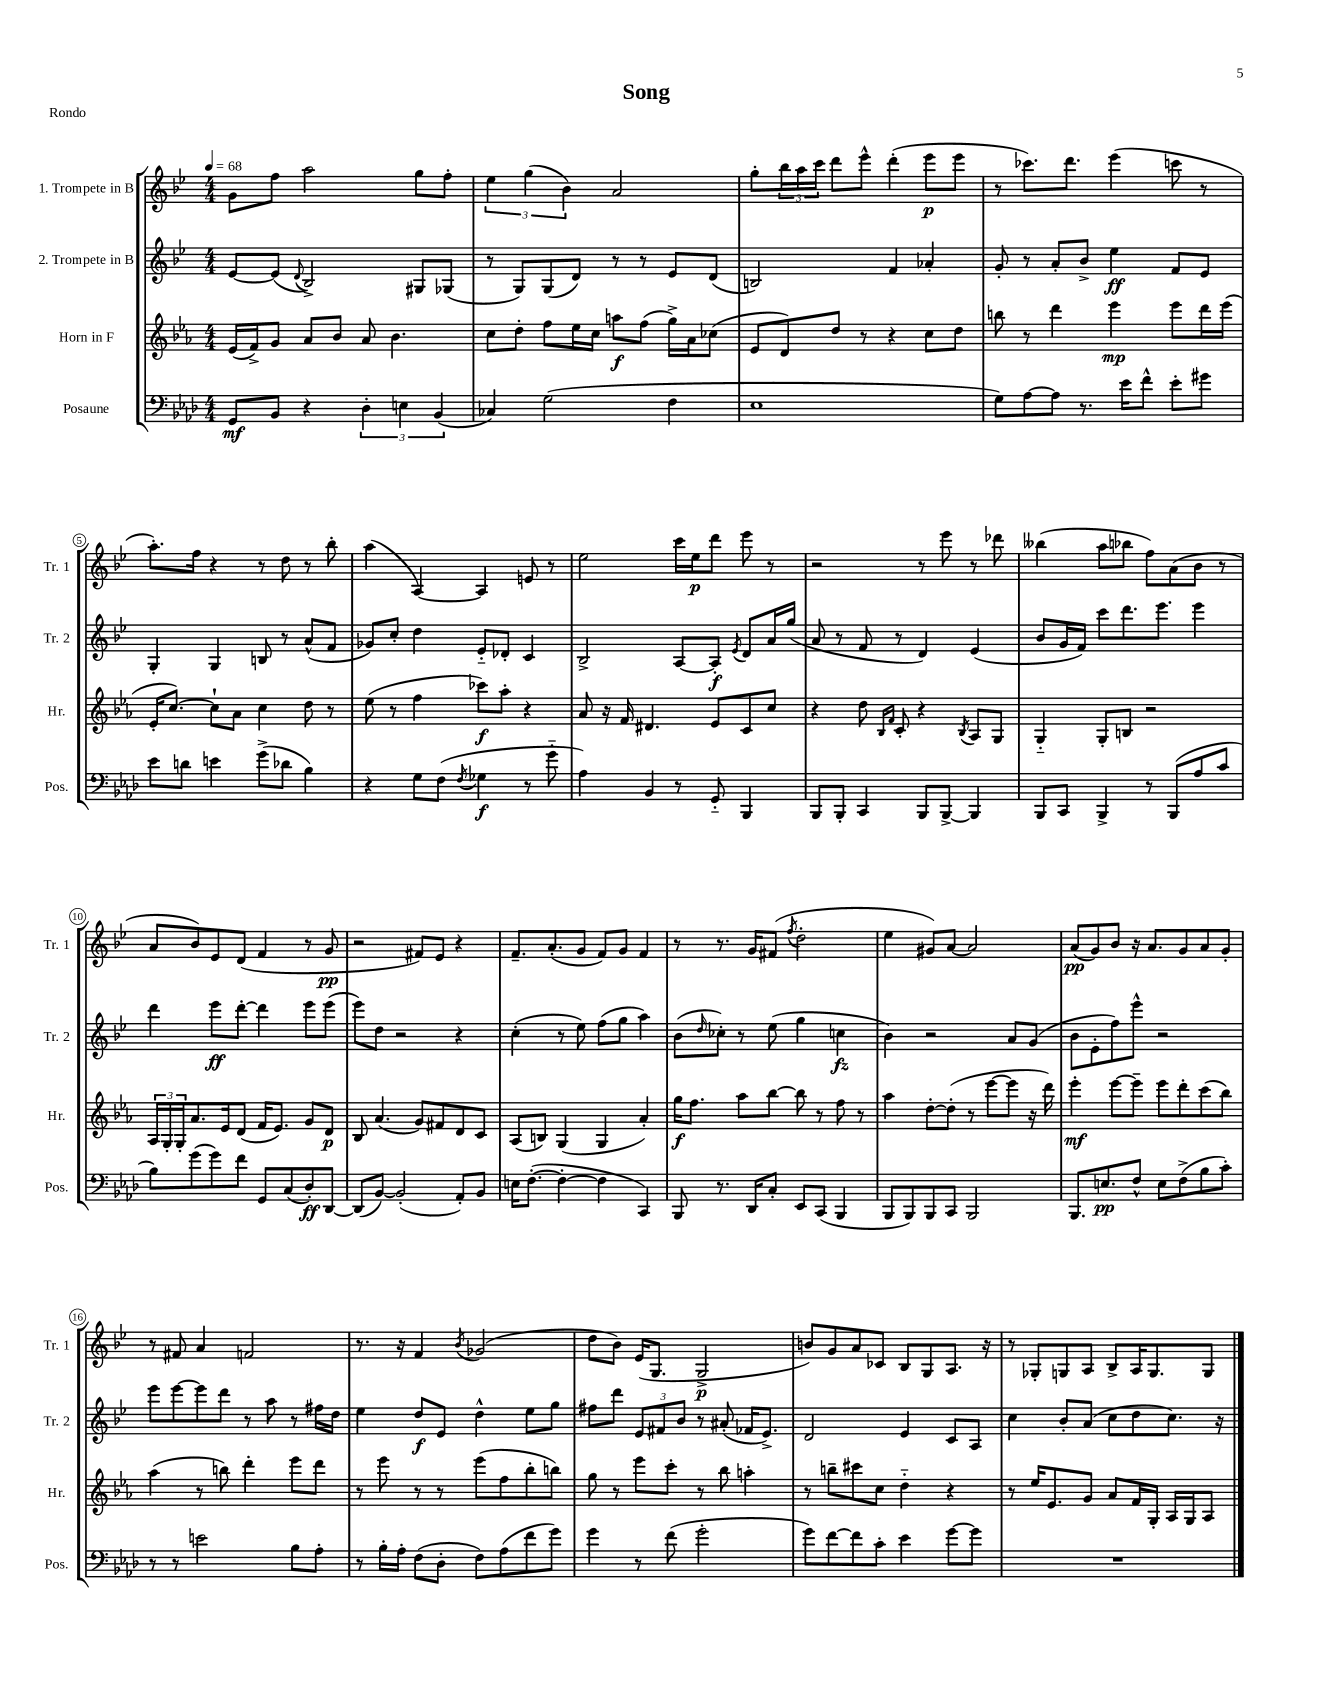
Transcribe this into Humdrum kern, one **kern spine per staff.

**kern	**kern	**kern	**kern
*staff4	*staff3	*staff2	*staff1
*clefF4	*clefG2	*clefG2	*clefG2
*k[b-e-a-d-]	*k[b-e-a-]	*k[b-e-]	*k[b-e-]
*M4/4	*M4/4	*M4/4	*M4/4
*MM68	*MM68	*MM68	*MM68
8GG	(16e-	[8e-	8g
.	16f^)	.	.
8BB-	8g	(8e-]	8ff
.	.	8qqd	.
4r	8a-	2B-^)	2aa
.	8b-	.	.
6D-'	8a-	.	.
.	4.b-	.	.
6E	.	.	.
.	.	8G#	8gg
(6BB-	.	.	.
.	.	(8G-	8ff'
=	=	=	=
4C-)	8cc	8r	6ee-
.	8dd'	8G)	.
.	.	.	(6gg
(2G	8ff	(8G	.
.	.	.	6b-)
.	16ee-	8d)	.
.	16cc	.	.
.	8aa	8r	2a
.	(8ff	8r	.
4F	16gg^)	8e-	.
.	16a-	.	.
.	(8cc-	(8d	.
=	=	=	=
1E-	8e-	2B)	8gg'
.	8d)	.	24bb-
.	.	.	24aa
.	.	.	24ccc
.	8dd	.	8ddd
.	8r	.	8eee-^^
.	4r	4f	(4ddd'
.	8cc	4a-'	8eee-
.	8dd	.	8eee-
=	=	=	=
8G)	8bb	8g'	8r
[8A-	8r	8r	8.ccc-)
8A-]	4ddd	8a'	.
.	.	.	8.ddd
8.r	.	8b-^	.
.	4eee-	4ee-	(4eee-
16e-	.	.	.
8f^^	.	.	.
8e-'	8eee-	8f	8ccc
8g#	16ddd	8e-	8r
.	(16eee-	.	.
=	=	=	=
8e-	16e-'	4G'	8.aa')
.	[8.cc)	.	.
8d	.	.	.
.	.	.	16ff
4e	8cc`]	4G	4r
.	8a-	.	.
(8g^	4cc	8B	8r
8d-	.	8r	8dd
4B-)	8dd	(8a^^	8r
.	8r	8f	8bb-'
=	=	=	=
4r	(8ee-	8g-)	(4aa
.	8r	8cc'	.
8G	4ff	4dd	[4A)
(8F	.	.	.
8qF	.	.	.
4G-	8ccc-)	8e-'~	4A]
.	8aa-'	8d-'	.
8r	4r	4c	8e
8g'~	.	.	8r
=	=	=	=
4A-)	8a-	2B-^	2ee-
.	16r	.	.
.	16f	.	.
4BB-	4.d#	.	.
8r	.	[8A	16ccc
.	.	.	16ee-
8GG'~	8e-	8A']	8ddd
.	.	8qe-	.
4BBB-	8c	8d	8eee-
.	8cc	16a	8r
.	.	(16gg	.
=	=	=	=
8BBB-	4r	8a	2r
8BBB-'	.	8r	.
4CC	8dd	8f	.
.	16qqB-	.	.
.	16qqf	.	.
.	8c'	8r	.
8BBB-	4r	4d)	8r
[8BBB-^	.	.	8eee-
.	8qB-	.	.
4BBB-]	8A-	(4e-	8r
.	8G	.	8ddd-
=	=	=	=
8BBB-	4G'~	8b-	(4bb--
8CC	.	16g	.
.	.	16f)	.
4BBB-^	8G'	8ccc	8aa
.	8B	8.ddd	8bb-
8r	2r	.	8ff)
.	.	8.eee-	.
(8BBB-	.	.	(8a
8A-	.	4eee-	8b-
8c	.	.	8r
=	=	=	=
8B-)	24A-	4ddd	8a
.	24G'	.	.
.	24G'	.	.
(8g	8.a-	.	8b-)
8g)	.	8eee-	8e-
.	16e-	.	.
8f	(8d	[8ddd'	(8d
8GG	16f	4ddd]	4f
.	8.e-)	.	.
(8C	.	.	.
8D-')	8g	8eee-	8r
[8DD-	8d	(8eee-	8g
=	=	=	=
(8DD-]	8B-	8eee-)	2r
[8BB-)	(4.a-	8dd	.
(2BB-']	.	2r	.
.	8g)	.	8f#)
.	8f#	.	8e-
8AA-')	8d	4r	4r
8BB-	8c	.	.
=	=	=	=
16E	(8A-	(4cc'	8.f~
([8.F'	.	.	.
.	8B)	.	.
.	.	.	(8.a'
4F'_	(4G	8r	.
.	.	8ee-)	8g
4F]	4G	(8ff	8f)
.	.	8gg	8g
4CC)	4a-')	4aa)	4f
=	=	=	=
8BBB-	16gg	(8b-	8r
.	8.ff	.	.
.	.	16qqdd	.
8.r	.	8cc-')	8.r
.	8aa-	8r	.
16DD-	.	.	16g
8C'	[8bb-	(8ee-	(8f#
.	.	.	8qff
8EE-	8bb-]	4gg	2dd'
(8CC	8r	.	.
4BBB-	8ff	4cc	.
.	8r	.	.
=	=	=	=
8BBB-	4aa-	4b-)	4ee-
8BBB-)	.	.	.
8BBB-	[8dd'	2r	8g#)
8CC	(8dd']	.	[8a
2BBB-	8r	.	2a]
.	[8eee-	.	.
.	8eee-]	8a	.
.	16r	(8g	.
.	16ddd)	.	.
=	=	=	=
8.BBB-	4eee-'	8b-	(8a
.	.	8e-'	8g)
8.E	.	.	.
.	[8eee-	8ff)	8b-
8F^^	8eee-~]	8eee-^^	16r
.	.	.	8.a
8E	8eee-	2r	.
(8F^	8ddd'	.	8g
8B-	(8ccc	.	8a
8c')	8bb-)	.	8g'
=	=	=	=
8r	(4aa-	8eee-	8r
8r	.	[8eee-	8f#
2e	8r	8eee-]	4a
.	8bb)	8ddd	.
.	4ddd'	8r	2f
.	.	8aa	.
8B-	8eee-	8r	.
8A-'	8ddd	16ff#	.
.	.	16dd	.
=	=	=	=
8r	8r	4ee-	8.r
16B-'	8eee-	.	.
16A-'	.	.	16r
(8F	8r	8dd	4f
8D-'	8r	8e-	.
.	.	.	8qb-
8F)	(8eee-	4dd^^	(2g-
(8A-	8ff	.	.
8f	8bb-'	8ee-	.
8g)	8bb)	8gg	.
=	=	=	=
4g	8gg	8ff#	8dd
.	8r	8ddd	8b-)
8r	8eee-	12e-	(16e-
.	.	.	8.G
.	.	12f#	.
(8f	8ccc'	.	.
.	.	12b-	.
2g'	8r	8r	2G^
.	8bb-	(8a#'	.
.	4aa'	16f-	.
.	.	8.e-^)	.
=	=	=	=
8g)	8r	2d	8b)
[8f	8bb~	.	8g
8f]	8ccc#	.	8a
8c'	8cc	.	8c-
4e-	4dd'~	4e-	8B-
.	.	.	8G
[8g	4r	8c	8.A
8g]	.	8A	.
.	.	.	16r
=	=	=	=
1r	8r	4cc	8r
.	16ee-	.	8G-'
.	8.e-	.	.
.	.	8b-'	8G
.	8g	(8a	8A
.	8a-	8cc	8B-^
.	16f	8dd	16A
.	16G'	.	8.G
.	16A-	8.cc)	.
.	16G	.	.
.	8A-	.	8G
.	.	16r	.
==	==	==	==
*-	*-	*-	*-
